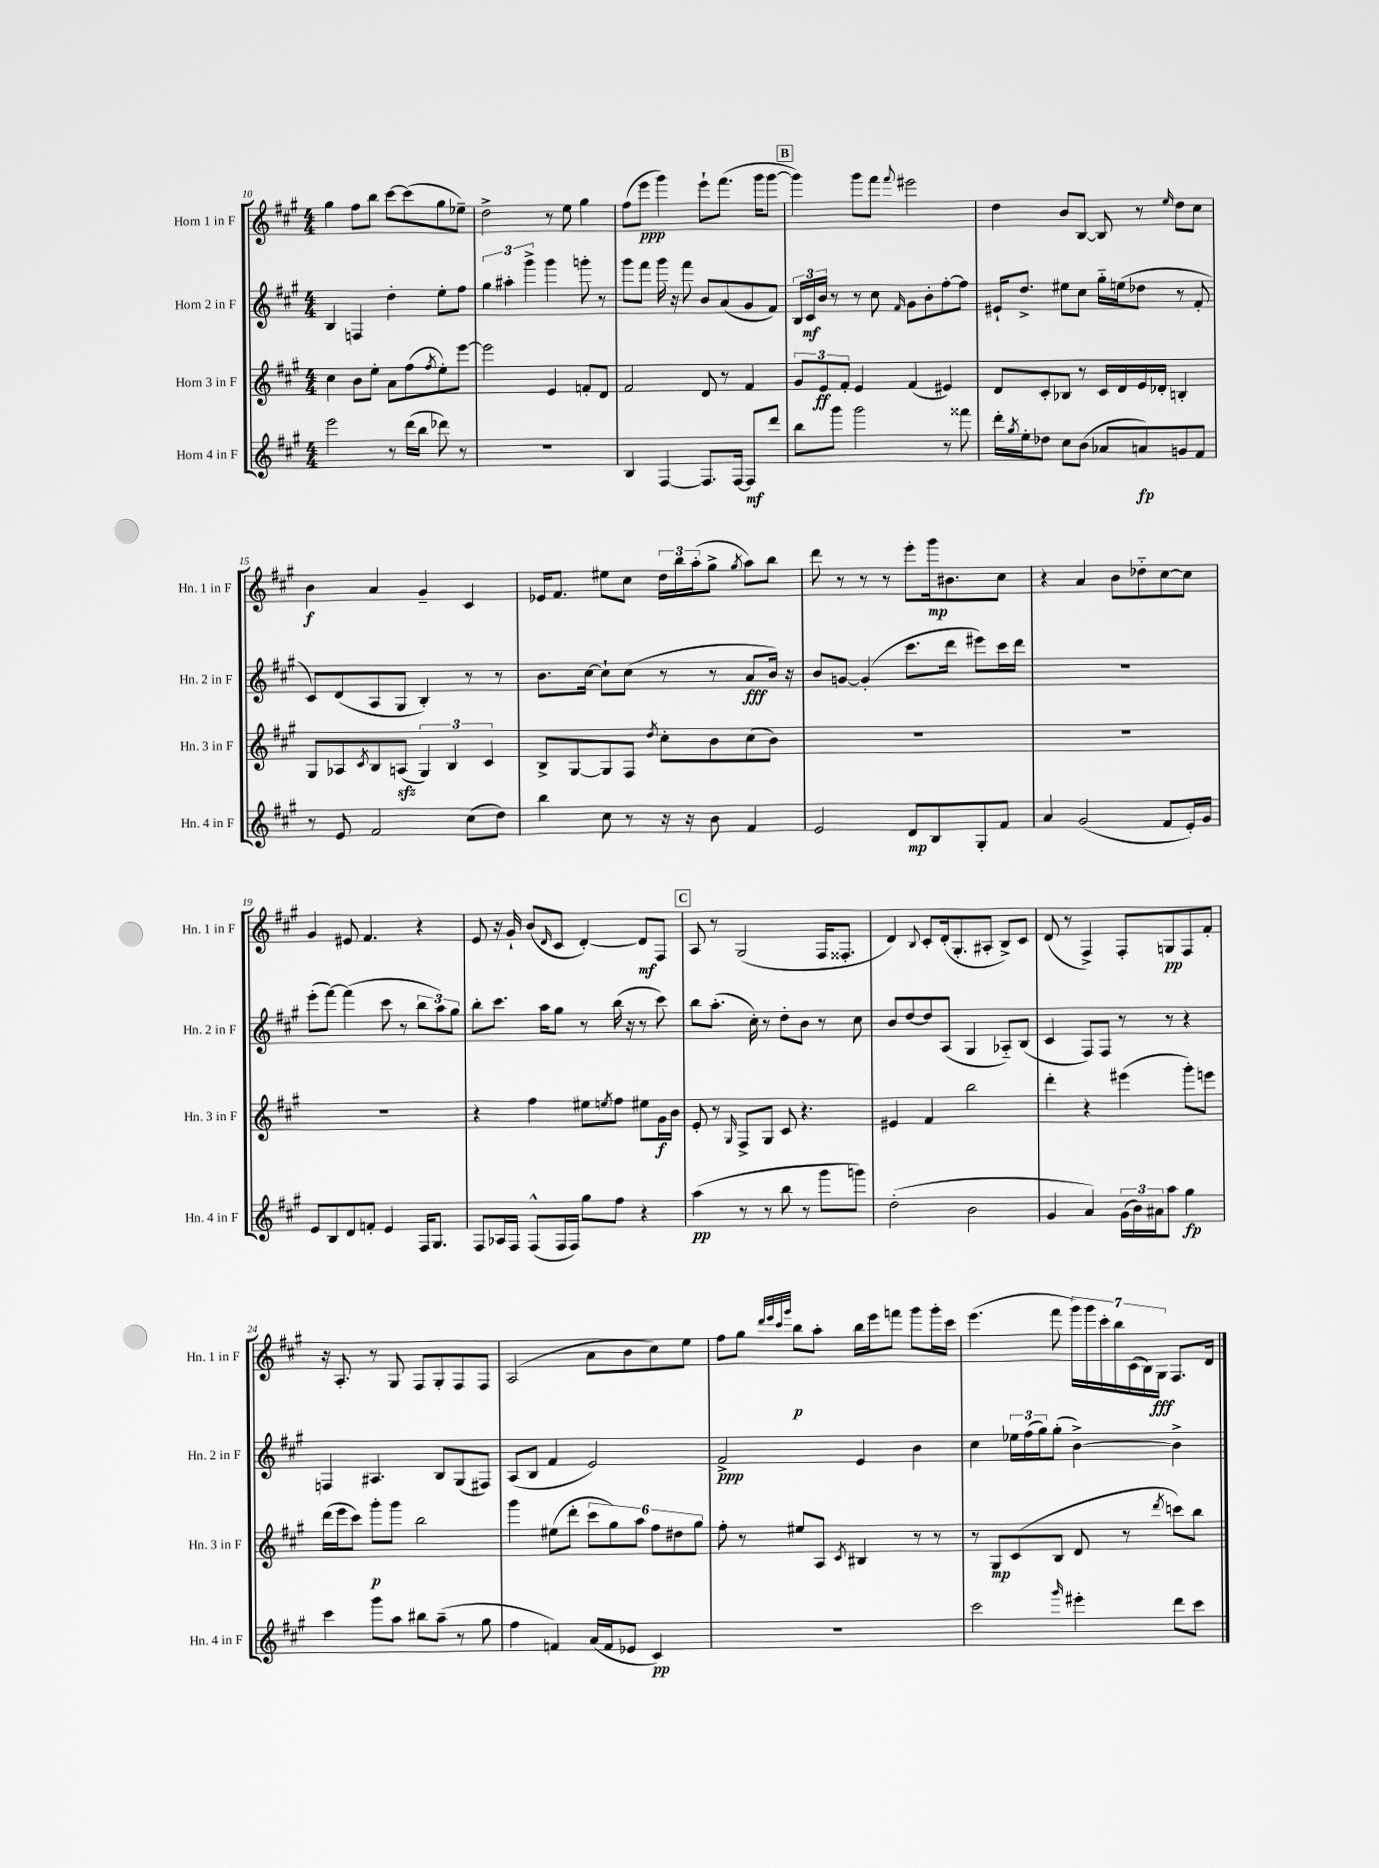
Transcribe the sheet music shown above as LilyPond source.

<<
\new StaffGroup <<
\new Staff = "s0" \with { instrumentName = "Horn 1 in F" shortInstrumentName = "Hn. 1 in F" } {
    \clef treble \key a \major \numericTimeSignature \time 4/4
    gis''4 fis''8 b''8 cis'''8~ cis'''8( gis''8 ees''8--) |
    d''2-> r8 e''8 gis''4 |
    fis''8( e'''8\ppp gis'''4) e'''8-! fis'''8.( gis'''16 gis'''8~ |
    \mark \markup { \box "B" } gis'''4) gis'''8 fis'''8 \appoggiatura { fis'''8 } eis'''2 |
    d''4 b'8 b8~ b8 r8 \grace { e''16 } d''8 cis''8 |
    b'4\f a'4 gis'4-- cis'4 |
    ees'16 fis'8. eis''8 cis''8 \tuplet 3/2 { d''16 b''16 a''16-.( } gis''8-> \acciaccatura { gis''8 } a''8) b''8 |
    d'''8 r8 r8 r8 e'''8-. gis'''16\mp bis'8. cis''8 |
    r4 a'4 b'8 des''8-_ cis''8~ cis''8 |
    gis'4 eis'8 fis'4. r4 |
    e'8 r16 gis'16-! b'8( \grace { d'16 } cis'8 d'4~-.) d'8\mf fis8 |
    \mark \markup { \box "C" } a8 r8 gis2( fis16 fisis8.-. |
    d'4) \appoggiatura { b8 } cis'8-. d'16-.( gis8.-. ais8-. b8->) cis'8 |
    d'8( r8 fis4->) fis8-. g8\pp fis8 fis'8-. |
    r16 a8.-. r8 gis8 fis8 gis8-. fis8 fis8 |
    a2( a'8 b'8 cis''8) e''8 |
    fis''8 gis''8 \grace { d'''32 e'''32 cis'''32 gis'''32 } b''8\p a''8-. b''16 e'''16 f'''8 gis'''8 gis'''16-. cis'''16 |
    e'''4.( fis'''8 \tuplet 7/4 { gis'''16) gis'''16 cis'''16-. b''16 cis'16( b16) gis16\fff } fis8. d'16 \bar "|." |
}
\new Staff = "s1" \with { instrumentName = "Horn 2 in F" shortInstrumentName = "Hn. 2 in F" } {
    \clef treble \key a \major \numericTimeSignature \time 4/4
    b4 f4 d''4-. e''8-. fis''8 |
    \tuplet 3/2 { gis''4 ais''4-. gis'''4-> } gis'''4 g'''8-. r8 |
    gis'''8 fis'''8 gis'''16 r16 fis'''8 b'8 a'8( gis'8 fis'8) |
    \mark \markup { \box "B" } \tuplet 3/2 { b16 cis'16\mf b'16 } r8 r8 cis''8 \grace { fis'16 } gis'8 b'8-. fis''8~-. fis''8 |
    eis'16-! d''8.-> eis''8 cis''8 gis''16-_ e''16( des''8 r8 fis'8-. |
    cis'8) d'8( a8 gis8 b4-.) r8 r8 |
    b'8. cis''16~ cis''8-! cis''8( r8 r8 a'8\fff b'16) r16 |
    b'8 g'8~ g'4-.( cis'''8. d'''16 eis'''8) cis'''16 d'''16 |
    R1 |
    e'''8-.( fis'''8~) fis'''4( cis'''8 r8 \tuplet 3/2 { b''8 a''8) gis''8 } |
    b''8-. cis'''8. a''16 gis''8 r8 b''16( r16 r8 cis'''8) |
    \mark \markup { \box "C" } b''8 a''8.-.( cis''16-.) r8 d''8-. b'8 r8 cis''8 |
    b'8 d''8~ d''8 a8( gis4 aes8-_) b8( |
    cis'4 fis8) fis8 r8 r8 r4 |
    f4 ais4. b8 gis8( fis8) |
    a8( b8 fis'4 e'2) |
    fis'2->\ppp e'4 b'4 |
    cis''4 \tuplet 3/2 { ees''16 fis''16( gis''16) } gis''8-.( b'4~->) b'4-> \bar "|." |
}
\new Staff = "s2" \with { instrumentName = "Horn 3 in F" shortInstrumentName = "Hn. 3 in F" } {
    \clef treble \key a \major \numericTimeSignature \time 4/4
    cis''4 b'8 e''8-. a'8 fis''8( \acciaccatura { fis''8 } e''8-.) e'''8~ |
    e'''2 e'4 f'8-. d'8 |
    fis'2 d'8 r8 fis'4 |
    \mark \markup { \box "B" } \tuplet 3/2 { gis'8 e'8\ff fis'8-. } e'4 fis'4( eis'4) |
    d'8 cis'8-. bes8 r8 cis'16 d'16 e'16 des'16-. b4-. |
    gis8 aes8 \acciaccatura { cis'8 } b8 a8\sfz( \tuplet 3/2 { gis4) b4 cis'4 } |
    b8-> gis8~ gis8 fis8 \acciaccatura { d''8 } cis''8-. b'8 cis''8( b'8) |
    R1 |
    R1 |
    R1 |
    r4 fis''4 eis''8 \acciaccatura { e''8 } fis''8 eis''8 gis'16\f b'16 |
    \mark \markup { \box "C" } e'8-. r8 \grace { gis16 } fis8-> gis8 cis'8 r4. |
    eis'4 fis'4 b''2 |
    d'''4-. r4 eis'''4( gis'''8-.) e'''8 |
    d'''16( e'''16 cis'''8) gis'''8-.\p gis'''8 b''2 |
    gis'''4 eis''8( d'''8-. \tuplet 6/4 { cis'''8 gis''8) a''8 fis''8 dis''8 gis''8 } |
    fis''8-. r8 eis''8 a8 \acciaccatura { cis'8 } bis4 r8 r8 |
    r8 gis8\mp cis'8( b8 d'8 r8 \acciaccatura { d'''8 } c'''8) b''8 \bar "|." |
}
\new Staff = "s3" \with { instrumentName = "Horn 4 in F" shortInstrumentName = "Hn. 4 in F" } {
    \clef treble \key a \major \numericTimeSignature \time 4/4
    e'''2 r8 d'''16( b''16 des'''8) r8 |
    R1 |
    b4 fis4~ fis8. fis16~ fis8\mf d'''8 |
    \mark \markup { \box "B" } b''8 gis'''8 gis'''2 r8 fisis'''8 |
    d'''16-. \acciaccatura { gis''8 } e''16-. des''8 cis''8 b'8( aes'8 a'8\fp) g'8 fis'8 |
    r8 e'8 fis'2 cis''8( d''8) |
    b''4 cis''8 r8 r16 r16 b'8 fis'4 |
    e'2 d'8\mp b8 gis8-. fis'8 |
    a'4 gis'2( fis'8 e'16-.) gis'16 |
    e'8 b8 d'8 f'8-. e'4 fis16 gis8. |
    fis8 aes16 fis16 fis8-^( fis16 fis16) gis''8 fis''8 r4 |
    \mark \markup { \box "C" } a''4\pp( r8 r8 b''8 r8 gis'''8 g'''8) |
    d''2-.( b'2 |
    gis'4 a'4) \tuplet 3/2 { gis'16( b'16) ais'16 } a''8 gis''4\fp |
    cis'''4 gis'''8 a''8 bis''8 a''8--( r8 gis''8 |
    fis''4 f'4) a'16( f'16 ees'8 cis'4\pp) |
    R1 |
    cis'''2 \grace { gis'''16 } eis'''4-. d'''8 cis'''8 \bar "|." |
}
>>
>>
\layout { \context { \Score currentBarNumber = #10 } }
